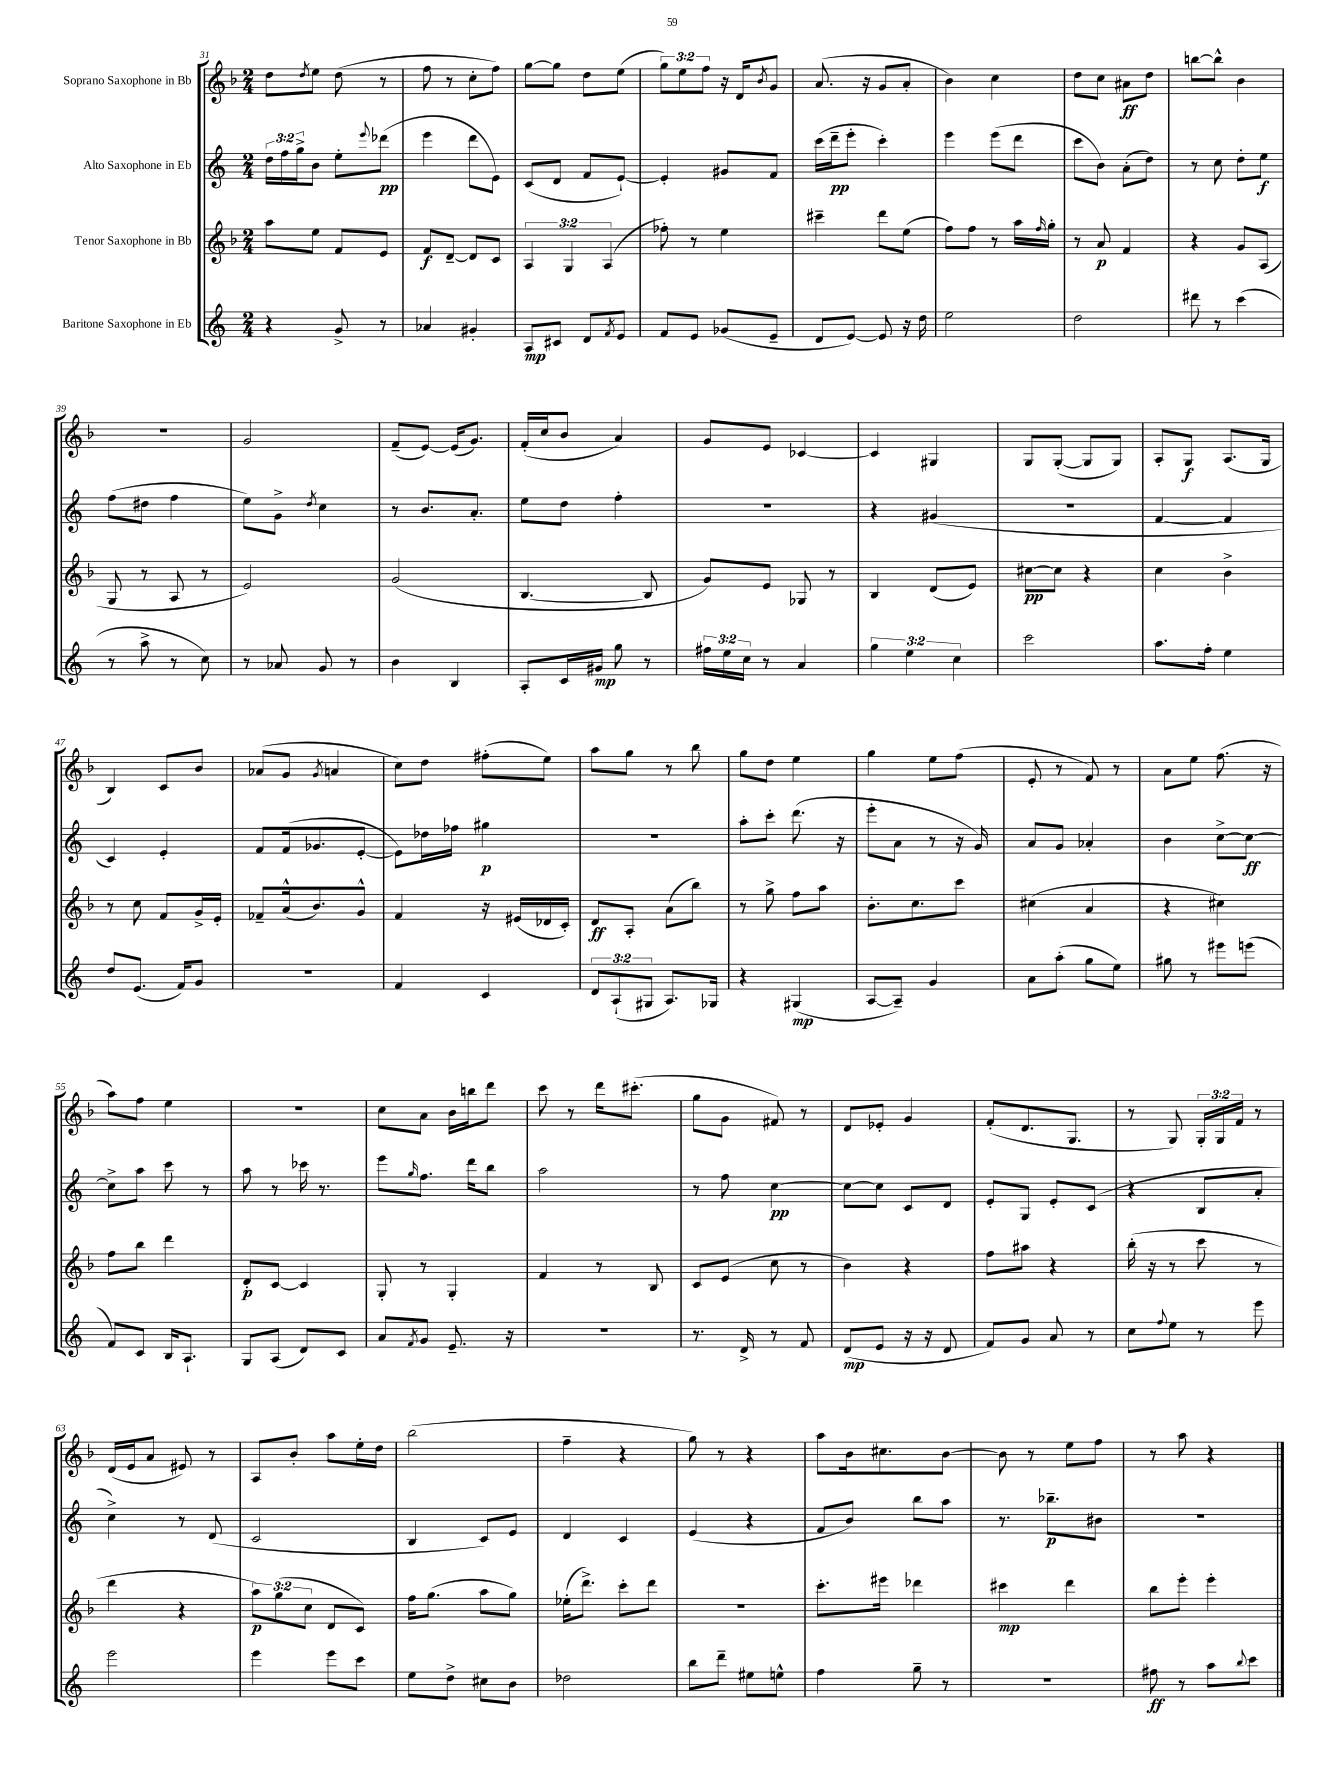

**kern	**kern	**kern	**kern
*staff4	*staff3	*staff2	*staff1
*clefG2	*clefG2	*clefG2	*clefG2
*k[]	*k[b-]	*k[]	*k[b-]
*M2/4	*M2/4	*M2/4	*M2/4
4r	8aa\L	24dd\LL	8dd\L
.	.	24ff\	.
.	.	24gg^\J	.
.	.	.	8qdd/
.	8ee\J	8b\J	8ee\J
8g^/	8f/L	8ee'\L	(8dd\
.	.	8qqeee/	.
8r	8e/J	(8ddd-\J	8r
=	=	=	=
4a-/	8f/L	4eee\	8ff\
.	[8d~/J	.	8r
4g#'/	8d/]L	8ddd\L	8cc'\L
.	8c/J	8e\J)	8ff\J)
=	=	=	=
8A/L	6A/	(8c/L	[8gg\L
8c#/J	.	8d/J	8gg\]J
.	6G/	.	.
8d/L	.	8f/L	8dd\L
.	(6A/	.	.
8qf/	.	.	.
8e/J	.	[8e`/J)	(8ee\J
=	=	=	=
8f/L	8ff-'\)	4e'/]	12gg\L)
.	.	.	12ee\
8e/J	8r	.	.
.	.	.	12ff\J
(8g-/L	4ee\	8g#/L	16r
.	.	.	16d/LK
.	.	.	8qb-/
8e~/J	.	8f/J	8g/J
=	=	=	=
8d/L	4ccc#~\	(16ccc\LL	(8.a/
.	.	16ddd~\J	.
[8e/J)	.	8eee'\J	.
.	.	.	16r
8e/]	8ddd\L	4ccc'\)	8g/L
16r	(8ee\J	.	8a'/J
16dd\	.	.	.
=	=	=	=
2ee\	8ff\L)	4eee\	4b-\)
.	8ff\J	.	.
.	8r	(8eee\L	4cc\
.	16aa\LL	8ddd\J	.
.	16qqff/	.	.
.	16gg'\JJ	.	.
=	=	=	=
2dd\	8r	8ccc\L	8dd\L
.	8a/	8b\J)	8cc\J
.	4f/	(8a'\L	8a#\L
.	.	8dd\J)	8dd\J
=	=	=	=
8ddd#\	4r	8r	[8bb\L
8r	.	8cc\	8bb^^\]J
(4ccc\	8g/L	8dd'\L	4b-\
.	(8A/J	8ee\J	.
=	=	=	=
8r	8G/	(8ff\L	2r
8aa^\	8r	8dd#\J	.
8r	8A/	4ff\	.
8cc\)	8r	.	.
=	=	=	=
8r	2e/)	8ee\L)	2g/
8a-/	.	8g^\J	.
.	.	8qdd/	.
8g/	.	4cc\	.
8r	.	.	.
=	=	=	=
4b\	(2g/	8r	(8f~/L
.	.	8.b/L	[8e/J)
4B/	.	.	(16e/]LK
.	.	8.a'/J	8.g/J)
=	=	=	=
8A'/L	[4.B-/	8ee\L	(16f'/LL
.	.	.	16cc/J
16c/L	.	8dd\J	8b-/J
16g#/JJ	.	.	.
8gg\	.	4ff'\	4a/)
8r	8B-/]	.	.
=	=	=	=
24ff#\LL	8g/L)	2r	8g/L
24ee\	.	.	.
24cc\JJ	.	.	.
8r	8e/J	.	8e/J
4a/	8G-/	.	[4c-/
.	8r	.	.
=	=	=	=
6gg\	4B-/	4r	4c-/]
6ee\	.	.	.
.	(8d/L	(4g#/	4G#/
6cc\	.	.	.
.	8e/J)	.	.
=	=	=	=
2ccc\	[8cc#\L	2r	8G/L
.	8cc#\]J	.	([8G'/J
.	4r	.	8G/]L
.	.	.	8G/J)
=	=	=	=
8.aa\L	4cc\	[4f/	8A'/L
.	.	.	8G/J
16ff'\Jk	.	.	.
4ee\	4b-^\	4f/]	(8.A/L
.	.	.	16G/Jk
=	=	=	=
8dd/L	8r	4c/)	4B-/)
(8.e/J	8cc\	.	.
.	8f/L	4e'/	8c/L
16f/LK)	.	.	.
8g/J	16g^/L	.	8b-/J
.	16e'/JJ	.	.
=	=	=	=
2r	8f-~/L	8f/L	(8a-/L
.	(16a^^/k	(16f/k	8g/J
.	8.b-/)	8.g-/	.
.	.	.	8qg/
.	.	.	4a/
.	8g^^/J	[8e'/J	.
=	=	=	=
4f/	4f/	8e\]L)	8cc\L)
.	.	16dd-\L	8dd\J
.	.	16ff-\JJ	.
4c/	16r	4gg#\	(8ff#'\L
.	(16e#/LL	.	.
.	16d-/	.	8ee\J)
.	16c'/JJ)	.	.
=	=	=	=
12d/L	8d/L	2r	8aa\L
(12A`/	.	.	.
.	8A'/J	.	8gg\J
12G#/J	.	.	.
8.A/L)	(8a\L	.	8r
.	8bb-\J)	.	8bb-\
16G-/Jk	.	.	.
=	=	=	=
4r	8r	8aa'\L	8gg\L
.	8gg^\	8ccc'\J	8dd\J
(4G#/	8ff\L	(8.ddd\	4ee\
.	8aa\J	.	.
.	.	16r	.
=	=	=	=
[8A/L	8.b-'\L	8eee'\L	4gg\
8A~/]J)	.	8a\J	.
.	8.cc\	.	.
4g/	.	8r	8ee\L
.	8ccc\J	16r	(8ff\J
.	.	16g/)	.
=	=	=	=
8a\L	(4cc#\	8a/L	8e'/
(8aa'\J	.	8g/J	8r
8gg\L	4a/	4a-'/	8f/)
8ee\J)	.	.	8r
=	=	=	=
8gg#\	4r	4b\	8a\L
8r	.	.	8ee\J
8eee#\L	4cc#\)	[8cc^\L	(8.ff\
(8eee\J	.	8cc\_J	.
.	.	.	16r
=	=	=	=
8f/L)	8ff\L	8cc^\]L	8aa\L)
8c/J	8bb-\J	8aa\J	8ff\J
16B/LK	4ddd\	8ccc\	4ee\
8.A`/J	.	.	.
.	.	8r	.
=	=	=	=
8G/L	8d'/L	8aa\	2r
(8A/J	[8c/J	8r	.
8d/L)	4c/]	16ccc-\	.
.	.	8.r	.
8c/J	.	.	.
=	=	=	=
8a/L	8G'/	8eee\L	8cc\L
8qf/	.	16qqgg/	.
8g/J	8r	8.ff\J	8a\J
8.e~/	4G'/	.	16b-\LL
.	.	16ddd\LK	16bb\J
.	.	8bb\J	8ddd\J
16r	.	.	.
=	=	=	=
2r	4f/	2aa\	8ccc\
.	.	.	8r
.	8r	.	16ddd\LK
.	.	.	(8.ccc#'\J
.	8B-/	.	.
=	=	=	=
8.r	8c/L	8r	8gg\L
.	(8e/J	8ff\	8g\J
16d^/	.	.	.
8r	8cc\	[4cc\	8f#/)
8f/	8r	.	8r
=	=	=	=
(8d/L	4b-\)	8cc\_L	8d/L
8e/J	.	8cc\]J	8e-'/J
16r	4r	8c/L	4g/
16r	.	.	.
8d/	.	8d/J	.
=	=	=	=
8f/L)	8ff\L	8e'/L	(8f'/L
8g/J	8aa#\J	8G/J	8.d/
8a/	4r	8e'/L	.
.	.	.	8.G/J
8r	.	(8c/J	.
=	=	=	=
8cc\L	(16bb-'\	4r	8r
.	16r	.	.
8qqff/	.	.	.
8ee\J	8r	.	8G/)
8r	8ccc\	8B/L	24G'/LL
.	.	.	24G/
.	.	.	24f/JJ
8eee\	8r	8a'/J	8r
=	=	=	=
2eee\	4ddd\	4cc^\)	(16d/LL
.	.	.	16e/J
.	.	.	8a/J
.	4r	8r	8e#/)
.	.	(8d/	8r
=	=	=	=
4eee\	12aa\L)	2c/	8A/L
.	(12gg\	.	.
.	.	.	8b-'/J
.	12cc\J	.	.
8eee\L	8d/L	.	8aa\L
8ccc\J	8c/J)	.	16ee'\L
.	.	.	16dd\JJ
=	=	=	=
8ee\L	16ff\LK	4B/	(2bb-\
.	(8.gg\J	.	.
8dd^\J	.	.	.
8cc#\L	8aa\L	8c/L)	.
8b\J	8gg\J)	8e/J	.
=	=	=	=
2dd-\	(16ee-'\LK	4d/	4ff~\
.	8.ddd^\J)	.	.
.	8ccc'\L	4c/	4r
.	8ddd\J	.	.
=	=	=	=
8bb\L	2r	(4e/	8gg\)
8ddd~\J	.	.	8r
8ee#\L	.	4r	4r
8ee^^\J	.	.	.
=	=	=	=
4ff\	8.ccc'\L	8f/L	8aa\L
.	.	8b/J)	16b-\k
.	16eee#\Jk	.	8.cc#\
8gg~\	4ddd-\	8bb\L	.
8r	.	8aa\J	[8b-\J
=	=	=	=
2r	4ccc#\	8.r	8b-\]
.	.	.	8r
.	.	8.bb-~\L	.
.	4ddd\	.	8ee\L
.	.	8b#\J	8ff\J
=	=	=	=
8ff#\	8bb-\L	2r	8r
8r	8eee'\J	.	8aa\
8aa\L	4eee'\	.	4r
8qqbb/	.	.	.
8ccc\J	.	.	.
==	==	==	==
*-	*-	*-	*-
